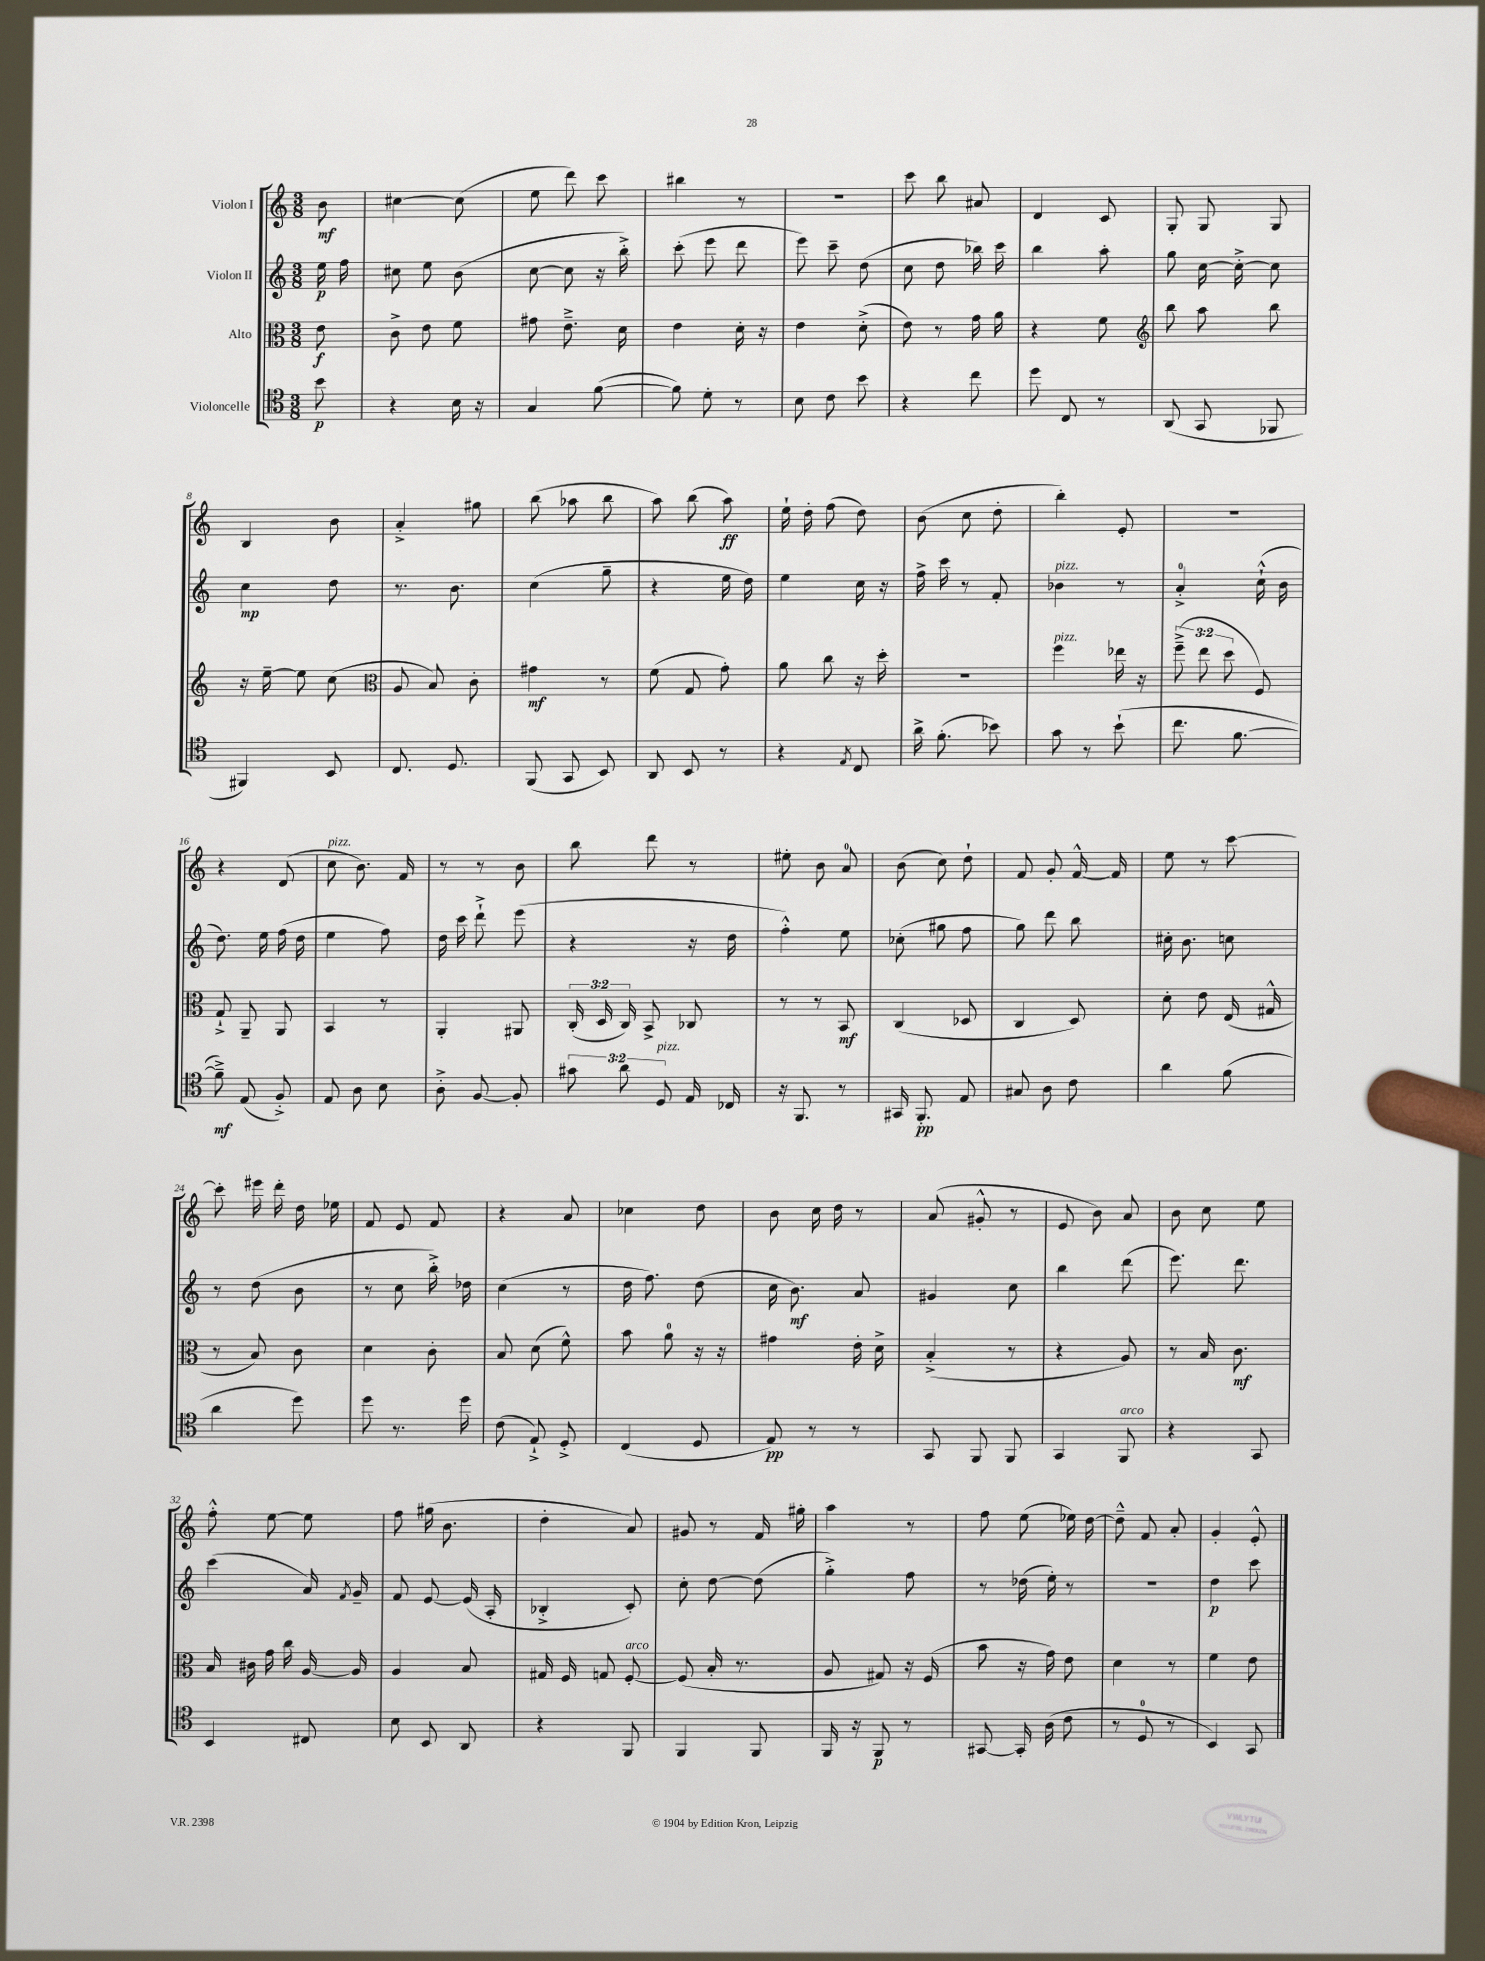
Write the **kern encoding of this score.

**kern	**dynam	**kern	**dynam	**kern	**dynam	**kern	**dynam
*part4	*part4	*part3	*part3	*part2	*part2	*part1	*part1
*staff4	*staff4	*staff3	*staff3	*staff2	*staff2	*staff1	*staff1
*I"Violoncelle	*	*I"Alto	*	*I"Violon II	*	*I"Violon I	*
*clefC4	*	*clefC3	*	*clefG2	*	*clefG2	*
*k[]	*	*k[]	*	*k[]	*	*k[]	*
*M3/8	*	*M3/8	*	*M3/8	*	*M3/8	*
=	=	=	=	=	=	=	=
8b\	p	8e\	f	16ee\	p	8b\	mf
.	.	.	.	16ff\	.	.	.
=1	=1	=1	=1	=1	=1	=1	=1
4r	.	8c^\	.	8cc#X\	.	[4cc#X\	.
.	.	8e\	.	8ee\	.	.	.
16B\	.	8f\	.	(8b\	.	(8cc#\]	.
16r	.	.	.	.	.	.	.
=2	=2	=2	=2	=2	=2	=2	=2
4G/	.	8g#X\	.	[8cc\	.	8ee\	.
.	.	8.e~^\	.	8cc\]	.	8ddd\)	.
([8f\	.	.	.	16r	.	8ccc\	.
.	.	16d\	.	16bb'^\)	.	.	.
=3	=3	=3	=3	=3	=3	=3	=3
8f\])	.	4e\	.	(8ccc'\	.	4bb#X\	.
8d'\	.	.	.	8eee\	.	.	.
8r	.	16d'\	.	8ddd\	.	8r	.
.	.	16r	.	.	.	.	.
=4	=4	=4	=4	=4	=4	=4	=4
8B\	.	4e\	.	8eee\)	.	4.r	.
8c\	.	.	.	8ccc~\	.	.	.
8b\	.	(8d'^\	.	(8dd\	.	.	.
=5	=5	=5	=5	=5	=5	=5	=5
4r	.	8e\)	.	8cc\	.	8ccc\	.
.	.	8r	.	8dd\	.	8bb\	.
8cc\	.	16g\	.	16bb-X\)	.	8a#X/	.
.	.	16a\	.	16ccc\	.	.	.
=6	=6	=6	=6	=6	=6	=6	=6
8dd\	.	4r	.	4bb\	.	4d/	.
8C/	.	.	.	.	.	.	.
8r	.	8f\	.	8aa'\	.	8c/	.
=7	=7	=7	=7	=7	=7	=7	=7
*	*	*clefG2	*	*	*	*	*
(8AA/	.	8bb\	.	8gg\	.	8G'/	.
8GG/	.	8aa\	.	[16cc\	.	8G/	.
.	.	.	.	16cc'^\_	.	.	.
8FF-X/	.	8bb\	.	8cc\]	.	8G/	.
!!LO:LB:g=z
=8	=8	=8	=8	=8	=8	=8	=8
4FF#X/)	.	16r	.	4cc\	mp	4B/	.
.	.	[16ee~\	.	.	.	.	.
.	.	8ee\]	.	.	.	.	.
8BB/	.	(8cc\	.	8dd\	.	8b\	.
=9	=9	=9	=9	=9	=9	=9	=9
*	*	*clefC3	*	*	*	*	*
8.C/	.	8A/	.	8.r	.	4a'^/	.
.	.	8B/)	.	.	.	.	.
8.D/	.	.	.	8.b\	.	.	.
.	.	8c'\	.	.	.	8gg#X\	.
=10	=10	=10	=10	=10	=10	=10	=10
(8FF/	.	4g#X\	mf	(4cc\	.	(8bb\	.
8GG/	.	.	.	.	.	8aa-X\	.
8BB/)	.	8r	.	8gg~\	.	8bb\	.
=11	=11	=11	=11	=11	=11	=11	=11
8AA/	.	(8f\	.	4r	.	8aa\)	.
8BB/	.	8G/	.	.	.	(8bb\	.
8r	.	8g'\)	.	16ee\	.	8aa\)	ff
.	.	.	.	16dd\)	.	.	.
=12	=12	=12	=12	=12	=12	=12	=12
4r	.	8a\	.	4ee\	.	16ee`\	.
.	.	.	.	.	.	16dd'\	.
.	.	8cc\	.	.	.	(8ff\	.
8qE/	.	.	.	.	.	.	.
8C/	.	16r	.	16cc\	.	8dd\)	.
.	.	16dd'\	.	16r	.	.	.
=13	=13	=13	=13	=13	=13	=13	=13
16a^\	.	4.r	.	16ff^\	.	(8b\	.
(8.f'\	.	.	.	16ccc\	.	.	.
.	.	.	.	8r	.	8cc\	.
8b-X\)	.	.	.	8f'/	.	8dd'\	.
=14	=14	=14	=14	=14	=14	=14	=14
!	!	!	!	!LO:TX:a:i:t=pizz.	!	!	!
!	!	!LO:TX:a:i:t=pizz.	!	!	!	!	!
8g\	.	4ff\	.	4b-X\	.	4bb'\)	.
8r	.	.	.	.	.	.	.
(8b`\	.	16ee-X\	.	8r	.	8e'/	.
.	.	16r	.	.	.	.	.
=15	=15	=15	=15	=15	=15	=15	=15
8.cc\	.	(12ff~^\	.	4a'^/	.	4.r	.
.	.	12ee\	.	.	.	.	.
.	.	12dd\	.	.	.	.	.
[8.f\	.	.	.	.	.	.	.
.	.	8F/)	.	(16cc`^^\	.	.	.
.	.	.	.	16b\	.	.	.
!!LO:LB:g=z
=16	=16	=16	=16	=16	=16	=16	=16
8f~^\])	mf	8G`^/	.	8.dd\)	.	4r	.
(8E/	.	8AA~/	.	.	.	.	.
.	.	.	.	16ee\	.	.	.
8F'^/)	.	8AA/	.	(16ff\	.	(8d/	.
.	.	.	.	16dd\	.	.	.
=17	=17	=17	=17	=17	=17	=17	=17
!	!	!	!	!	!	!LO:TX:a:i:t=pizz.	!
8E/	.	4BB/	.	4ee\	.	8cc\	.
8A\	.	.	.	.	.	8.b\)	.
8B\	.	8r	.	8ff\)	.	.	.
.	.	.	.	.	.	16f/	.
=18	=18	=18	=18	=18	=18	=18	=18
8A'^\	.	4AA'/	.	16dd\	.	8r	.
.	.	.	.	16ccc\	.	.	.
[8F/	.	.	.	8ddd`^\	.	8r	.
8F'/]	.	8AA#X/	.	(8eee\	.	8b\	.
=19	=19	=19	=19	=19	=19	=19	=19
12g#X\	.	(24C'/	.	4r	.	8bb\	.
.	.	24D/	.	.	.	.	.
12a\	.	24C/)	.	.	.	.	.
.	.	8BB^/	.	.	.	8ddd\	.
!LO:TX:a:i:t=pizz.	!	!	!	!	!	!	!
12D/	.	.	.	.	.	.	.
16E/	.	8C-X/	.	16r	.	8r	.
16C-X/	.	.	.	16dd\	.	.	.
=20	=20	=20	=20	=20	=20	=20	=20
16r	.	8r	.	4ff'^^\)	.	8ee#X'\	.
8.FF/	.	.	.	.	.	.	.
.	.	8r	.	.	.	8b\	.
8r	.	8BB/	mf	8ee\	.	8a/	.
=21	=21	=21	=21	=21	=21	=21	=21
16GG#X/	.	(4C/	.	(8cc-X'\	.	(8b\	.
8.FF'/	pp	.	.	.	.	.	.
.	.	.	.	8gg#X\	.	8cc\)	.
8E/	.	8D-X/	.	8ff\	.	8dd`\	.
=22	=22	=22	=22	=22	=22	=22	=22
8G#X/	.	4C/	.	8gg\)	.	8f/	.
8A\	.	.	.	8ddd\	.	8g'/	.
8c\	.	8D/)	.	8bb\	.	[16f^^/	.
.	.	.	.	.	.	16f/]	.
=23	=23	=23	=23	=23	=23	=23	=23
4a\	.	8d'\	.	16cc#X'\	.	8ee\	.
.	.	.	.	8.b\	.	.	.
.	.	8e\	.	.	.	8r	.
(8f\	.	(16E/	.	8ccn\	.	[8ccc\	.
.	.	16G#X^^/	.	.	.	.	.
!!LO:LB:g=z
=24	=24	=24	=24	=24	=24	=24	=24
4a\	.	8r	.	8r	.	8ccc'\]	.
.	.	8B/)	.	(8dd\	.	16eee#X\	.
.	.	.	.	.	.	16ddd'\	.
8dd\)	.	8c\	.	8b\	.	16dd\	.
.	.	.	.	.	.	16ee-X\	.
=25	=25	=25	=25	=25	=25	=25	=25
8dd\	.	4d\	.	8r	.	8f/	.
8.r	.	.	.	8cc\	.	8e/	.
.	.	8c'\	.	16bb'^\)	.	8f/	.
16dd\	.	.	.	16dd-X\	.	.	.
=26	=26	=26	=26	=26	=26	=26	=26
(8c\	.	8B/	.	(4cc\	.	4r	.
8E`^/)	.	(8d\	.	.	.	.	.
8D'^/	.	8f^^\)	.	8r	.	8a/	.
=27	=27	=27	=27	=27	=27	=27	=27
(4C/	.	8b\	.	16dd\	.	4cc-X\	.
.	.	.	.	8.ff\)	.	.	.
.	.	8a\	.	.	.	.	.
8D/	.	16r	.	(8dd\	.	8dd\	.
.	.	16r	.	.	.	.	.
=28	=28	=28	=28	=28	=28	=28	=28
8E/)	pp	4g#X\	.	16cc\	.	8b\	.
.	.	.	.	8.b\)	mf	.	.
8r	.	.	.	.	.	16cc\	.
.	.	.	.	.	.	16dd\	.
8r	.	16e'\	.	8a/	.	8r	.
.	.	16d^\	.	.	.	.	.
=29	=29	=29	=29	=29	=29	=29	=29
8GG/	.	(4B'^/	.	4g#X/	.	(8a/	.
8FF/	.	.	.	.	.	8g#X'^^/	.
8FF/	.	8r	.	8cc\	.	8r	.
=30	=30	=30	=30	=30	=30	=30	=30
4GG/	.	4r	.	4bb\	.	8e/	.
.	.	.	.	.	.	8b\)	.
!LO:TX:a:i:t=arco	!	!	!	!	!	!	!
8FF/	.	8A/)	.	(8ddd\	.	8a/	.
=31	=31	=31	=31	=31	=31	=31	=31
4r	.	8r	.	8.eee\)	.	8b\	.
.	.	16B/	.	.	.	8cc\	.
.	.	8.c\	mf	8.ddd\	.	.	.
8GG/	.	.	.	.	.	8ee\	.
!!LO:LB:g=z
=32	=32	=32	=32	=32	=32	=32	=32
4BB/	.	16B/	.	(4ccc\	.	8ff'^^\	.
.	.	16c#X\	.	.	.	.	.
.	.	16g\	.	.	.	[8ee\	.
.	.	16cc\	.	.	.	.	.
8C#X/	.	[16A/	.	16a/)	.	8ee\]	.
.	.	.	.	8qf/	.	.	.
.	.	16A/]	.	16g~/	.	.	.
=33	=33	=33	=33	=33	=33	=33	=33
8B\	.	4A/	.	8f/	.	8ff\	.
8BB/	.	.	.	[8e/	.	(16gg#X\	.
.	.	.	.	.	.	8.b\	.
8AA/	.	8B/	.	(16e/]	.	.	.
.	.	.	.	16A'/	.	.	.
=34	=34	=34	=34	=34	=34	=34	=34
4r	.	16G#X/	.	4B-X'^/	.	4dd'\	.
.	.	16F/	.	.	.	.	.
.	.	8Gn/	.	.	.	.	.
!	!	!LO:TX:a:i:t=arco	!	!	!	!	!
8FF/	.	[8F'/	.	8c'/)	.	8a/)	.
=35	=35	=35	=35	=35	=35	=35	=35
4FF/	.	(8F/]	.	8cc'\	.	8g#X/	.
.	.	16B'/	.	[8dd\	.	8r	.
.	.	8.r	.	.	.	.	.
8FF/	.	.	.	(8dd\]	.	16f/	.
.	.	.	.	.	.	16gg#X'\	.
=36	=36	=36	=36	=36	=36	=36	=36
16FF/	.	8A/	.	4gg'^\)	.	4aa\	.
16r	.	.	.	.	.	.	.
8FF/	p	8G#X/)	.	.	.	.	.
8r	.	16r	.	8ff\	.	8r	.
.	.	(16F/	.	.	.	.	.
=37	=37	=37	=37	=37	=37	=37	=37
[8GG#X/	.	8b\	.	8r	.	8ff\	.
16GG#'/]	.	16r	.	(16dd-X\	.	(8ee\	.
(16A\	.	16g\)	.	16ee'\)	.	.	.
8c\	.	8e\	.	8r	.	16ee-X\)	.
.	.	.	.	.	.	[16dd\	.
=38	=38	=38	=38	=38	=38	=38	=38
8r	.	4d\	.	4.r	.	8dd~^^\]	.
8D/	.	.	.	.	.	8f/	.
8r	.	8r	.	.	.	8a'/	.
=39	=39	=39	=39	=39	=39	=39	=39
4BB/)	.	4f\	.	4dd\	p	4g'/	.
8GG/	.	8e\	.	8ccc\	.	8e'^^/	.
==	==	==	==	==	==	==	==
*-	*-	*-	*-	*-	*-	*-	*-
